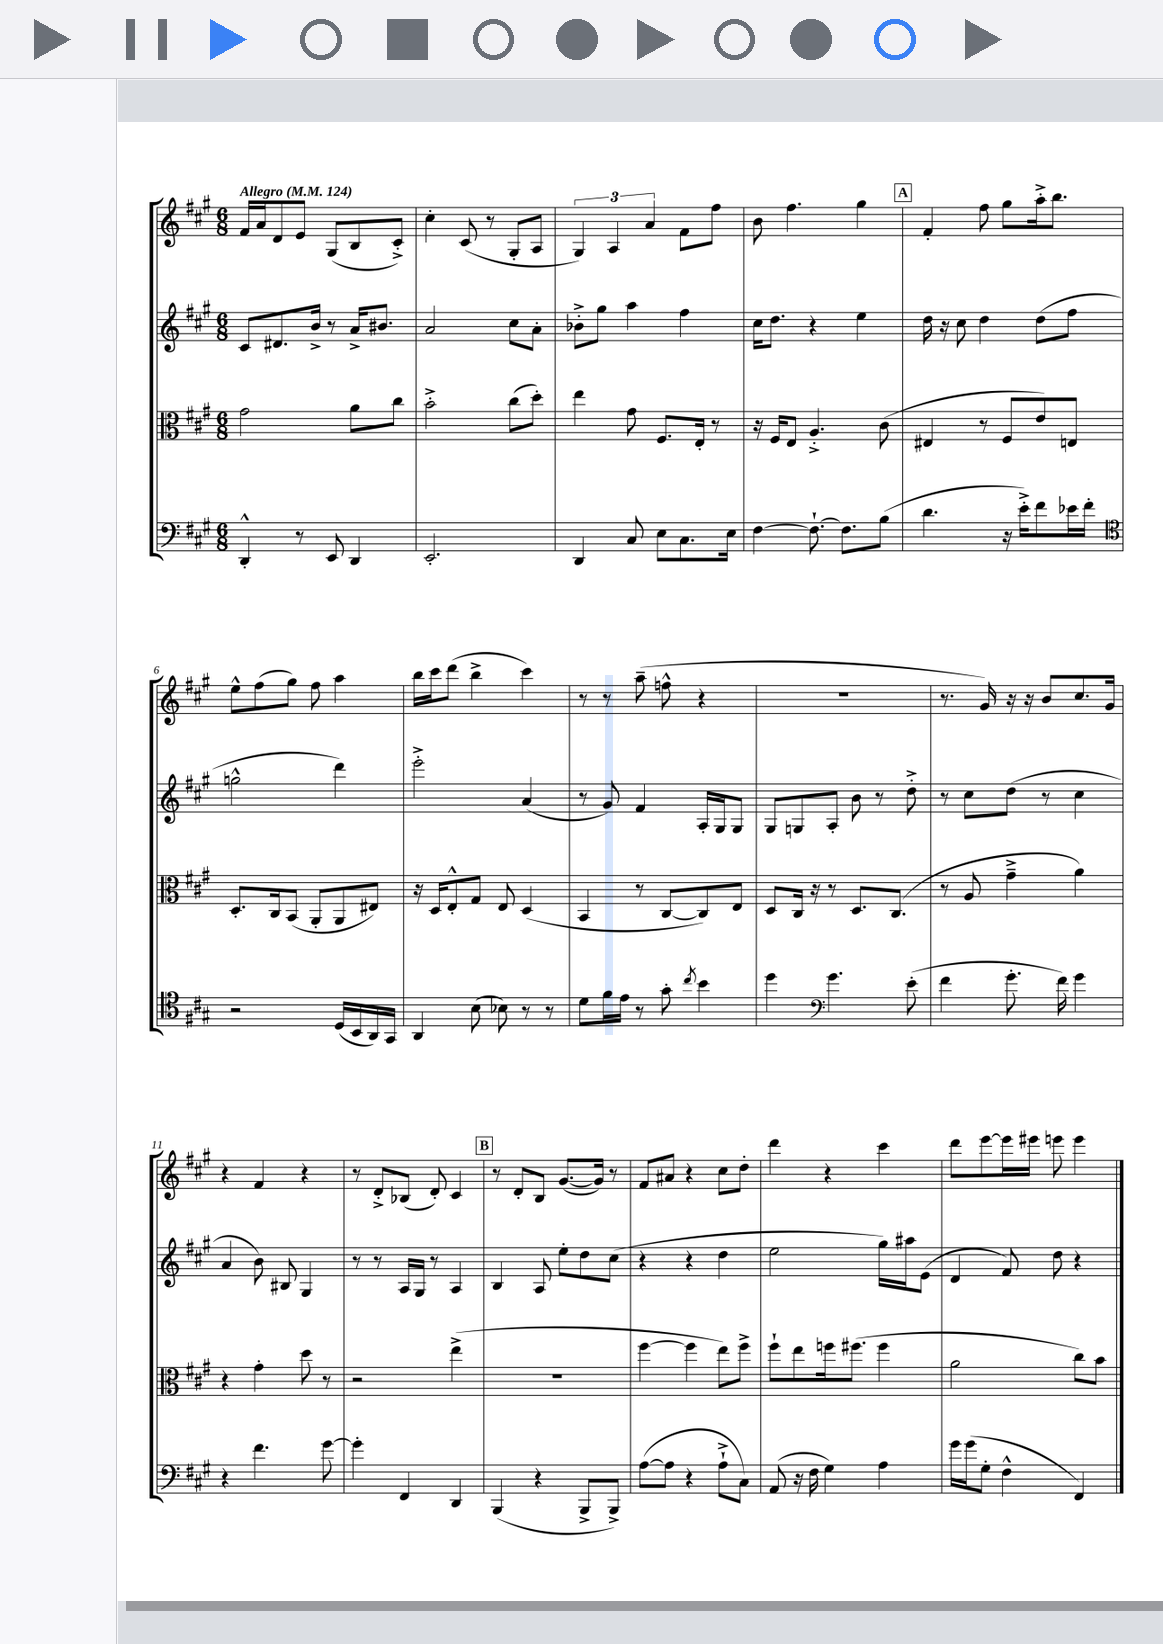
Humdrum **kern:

**kern	**kern	**kern	**kern
*part4	*part3	*part2	*part1
*staff4	*staff3	*staff2	*staff1
*clefF4	*clefC3	*clefG2	*clefG2
*k[f#c#g#]	*k[f#c#g#]	*k[f#c#g#]	*k[f#c#g#]
*M6/8	*M6/8	*M6/8	*M6/8
*MM124	*MM124	*MM124	*MM124
=1	=1	=1	=1
!	!	!	!LO:TX:a:B:t=Allegro
4DD'^^/	2g#\	8c#/L	16f#/LL
.	.	.	16a/J
.	.	8.d#X/	8d/
8r	.	.	8e/J
.	.	16b^/Jk	.
8EE/	.	8r	(8G#/L
4DD/	8a\L	16a^/KL	8B/
.	.	8.b#X/J	.
.	8cc#\J	.	8c#'^/J)
=2	=2	=2	=2
2.EE'/	2b'^\	2a/	4cc#'\
.	.	.	(8c#/
.	.	.	8r
.	(8cc#\L	8cc#\L	8G#'/L
.	8dd'\J)	8a'\J	8A/J
=3	=3	=3	=3
4DD/	4ee\	8b-X'^\L	6G#/)
.	.	8gg#\J	.
.	.	.	6A/
8C#/	8g#\	4aa\	.
.	.	.	6a/
8E\L	8.F#/L	.	.
8.C#\	.	4ff#\	8f#\L
.	16E'/Jk	.	.
.	8r	.	8ff#\J
16E\Jk	.	.	.
=4	=4	=4	=4
[4F#\	16r	16cc#\KL	8b\
.	16F#/KL	8.dd\J	.
.	8E/J	.	4.ff#\
8.F#`\_	4.A'^/	4r	.
8.F#\L]	.	.	.
.	.	4ee\	4gg#\
(8B\J	(8c#\	.	.
!!LO:REH:place=s1:t=A
=5	=5	=5	=5
4.d\	4E#X/	16dd\	4f#'/
.	.	16r	.
.	.	8cc#\	.
.	8r	4dd\	8ff#\
16r	8F#/L	.	8gg#\L
16e'^\KL)	.	.	.
8f#\	8e/)	(8dd\L	16aa'^\k
.	.	.	8.bb\J
16e-X\L	8En/J	8ff#\J	.
16f#'\JJ	.	.	.
!!LO:LB:g=z
=6	=6	=6	=6
*clefC4	*	*	*
2r	8.D'/L	2ggn^^\	8ee^^\L
.	.	.	(8ff#\
.	16C#/k	.	.
.	(8BB/J	.	8gg#\J)
.	8AA'/L	.	8ff#\
(16D/LL	8AA/	4ddd\)	4aa\
16BB/	.	.	.
16AA/)	8E#X/J)	.	.
16GG#/JJ	.	.	.
=7	=7	=7	=7
4AA/	16r	2eee'^\	16bb\LL
.	16D/KL	.	16ccc#\J
.	8E'^^/	.	(8ddd\J
(8B\	8G#/J	.	4bb^\
8B-X\)	8E/	.	.
8r	(4D/	(4a/	4ccc#\)
8r	.	.	.
=8	=8	=8	=8
8d\L	4BB/	8r	8r
16f#\L	.	8g#/)	8r
16e\JJ	.	.	.
8r	8r	4f#/	(8aa~\
8g#'\	[8C#/L	.	8ffn^^\
8qcc#/	.	.	.
4b\	8C#/])	16A'/LL	4r
.	.	16G#/J	.
.	8E/J	8G#/J	.
=9	=9	=9	=9
4dd\	8D/L	8G#/L	2.r
.	16C#/Jk	8Gn/	.
.	16r	.	.
*clefF4	*	*	*
4.g#\	8r	8A'/J	.
.	8.D/L	8b\	.
.	.	8r	.
.	(8.C#/J	.	.
(8e'\	.	8dd'^\	.
=10	=10	=10	=10
4f#\	8r	8r	8.r
.	8A/	8cc#\L	.
.	.	.	16g#/)
8.g#'\	4g#~^\	(8dd\J	16r
.	.	.	16r
.	.	8r	8b/L
16f#\)	.	.	.
4g#\	4a\)	4cc#\	8.cc#/
.	.	.	16g#/Jk
!!LO:LB:g=z
=11	=11	=11	=11
4r	4r	4a/	4r
4.f#\	4g#'\	8b\)	4f#/
.	.	8B#X/	.
.	8dd\	4G#/	4r
[8g#\	8r	.	.
=12	=12	=12	=12
4g#'\]	2r	8r	8r
.	.	8r	8d'^/L
4FF#/	.	16A/LL	(8B-X/J
.	.	16G#/JJ	.
.	.	8r	8d'/)
4DD/	(4ee^\	4A/	4c#/
!!LO:REH:place=s1:t=B
=13	=13	=13	=13
(4BBB/	2.r	4B/	8r
.	.	.	8d'/L
4r	.	8A/	8B/J
.	.	8ee'\L	([8.g#/L
8BBB^/L	.	8dd\	.
.	.	.	16g#/Jk])
8BBB^/J)	.	(8cc#\J	8r
=14	=14	=14	=14
([8A\L	[4ff#\	4r	8f#/L
8A\J]	.	.	8a#X/J
4r	4ff#\]	4r	4r
8A`^\L	8ee\L)	4dd\	8cc#\L
8C#\J)	8ff#^\J	.	8dd'\J
=15	=15	=15	=15
(8AA/	8ff#`\L	2ee\	4ddd\
16r	8ee\	.	.
16F#\	.	.	.
4G#\)	16ffn\k	.	4r
.	(8.ff#X\J	.	.
4A\	4ff#\	16gg#\LL)	4ccc#\
.	.	16aa#X\J	.
.	.	(8e\J	.
=16	=16	=16	=16
16g#\LL	2a\	4d/	8ddd\L
(16g#\J	.	.	.
8G#'\J	.	.	[8eee\
4F#^^\	.	8f#/)	16eee\L]
.	.	.	16eee#X\JJ
.	.	8dd\	8eeen\
4FF#/)	8cc#\L)	4r	4eee\
.	8b\J	.	.
==	==	==	==
*-	*-	*-	*-
